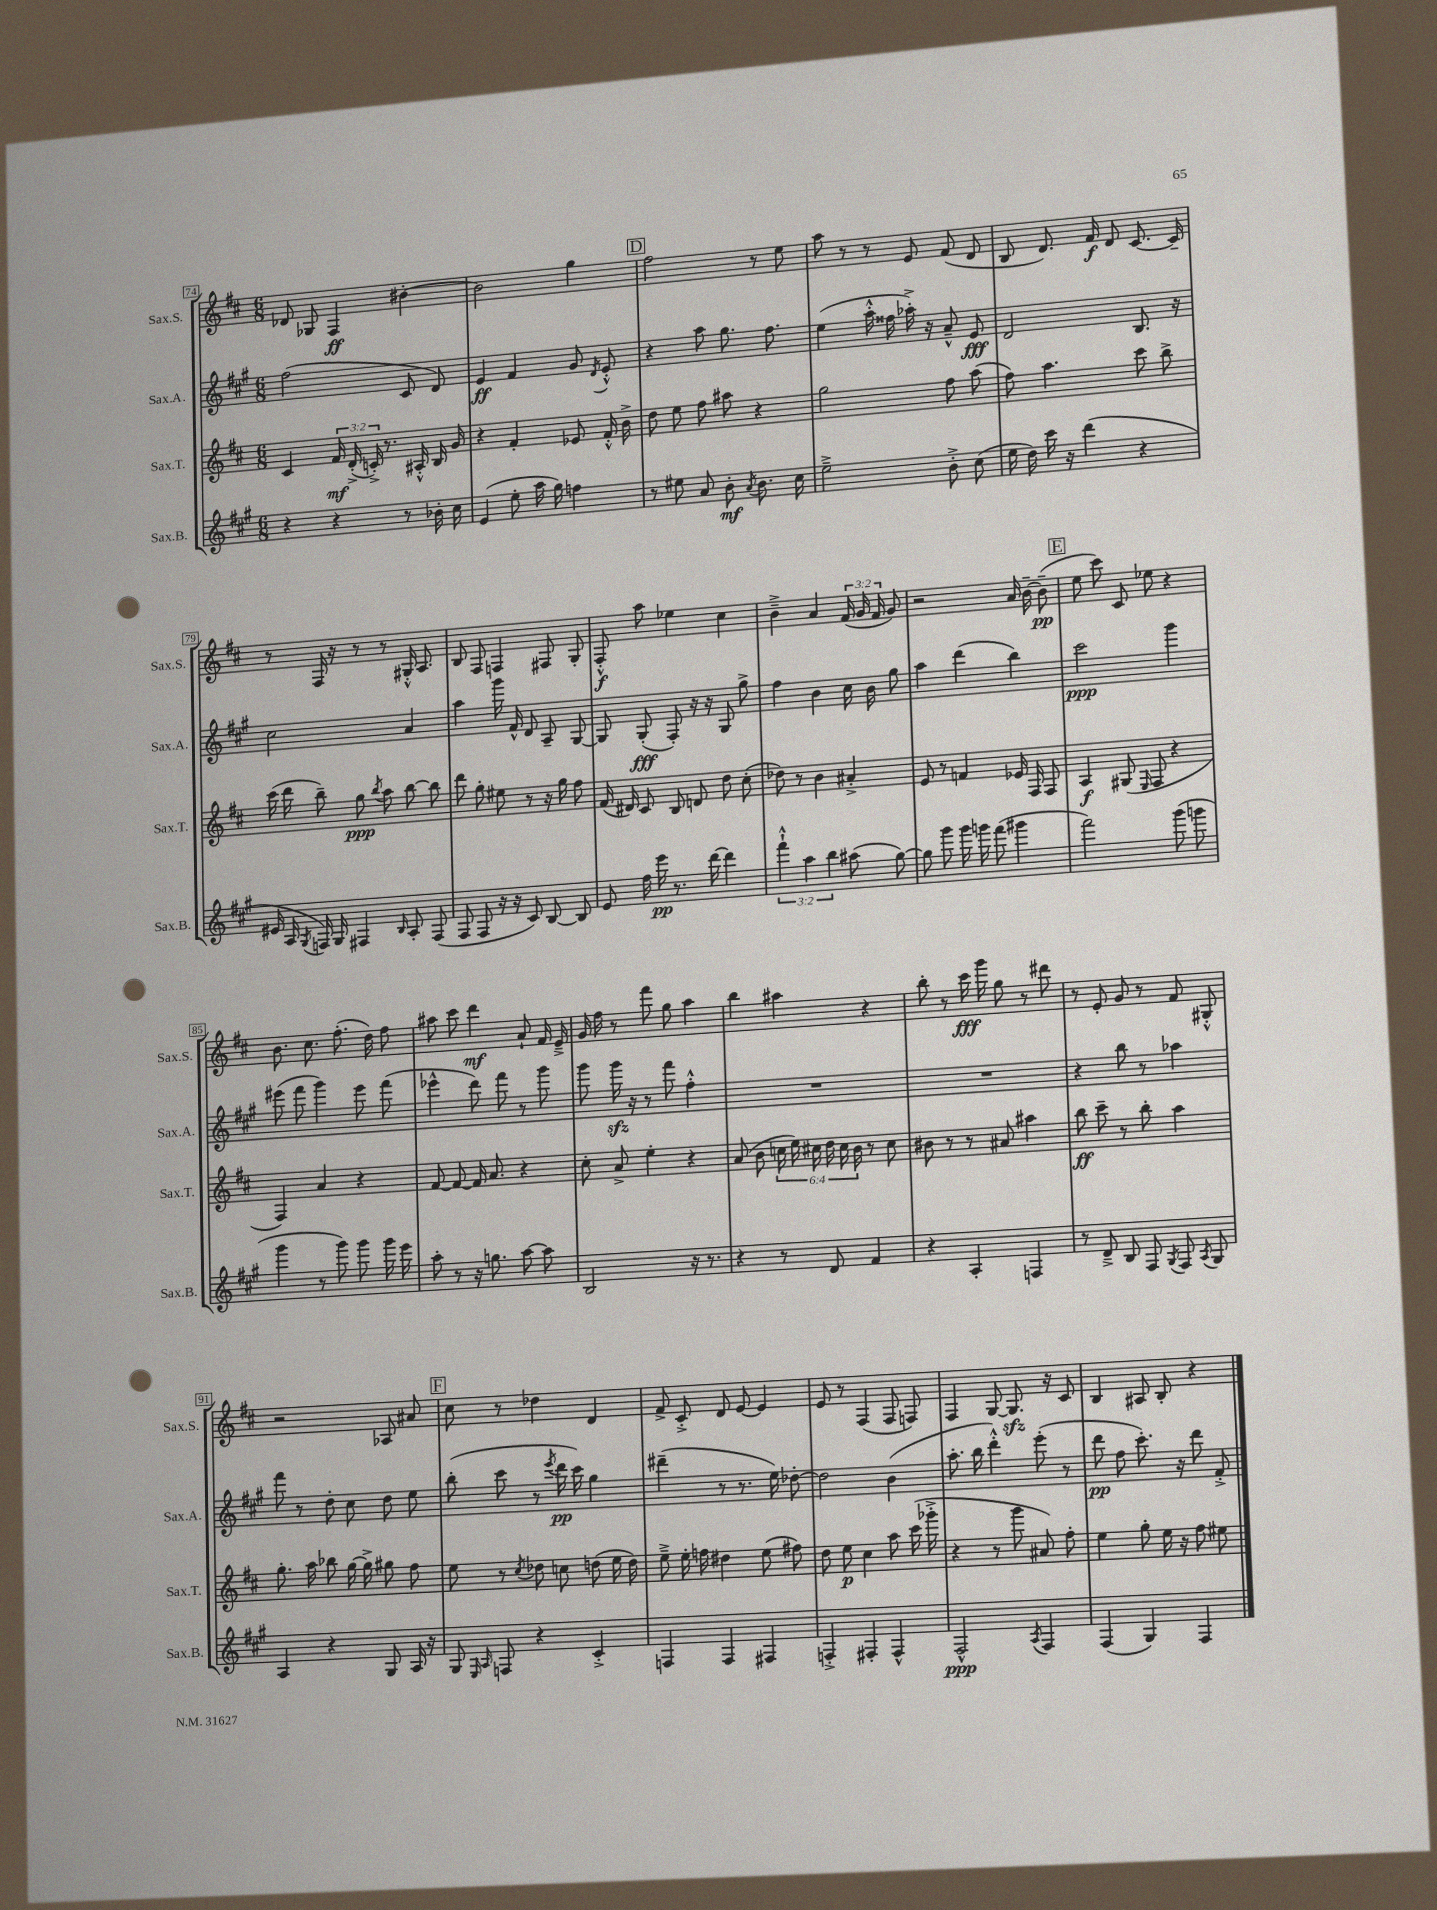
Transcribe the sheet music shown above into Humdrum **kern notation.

**kern	**kern	**kern	**kern
*staff4	*staff3	*staff2	*staff1
*clefG2	*clefG2	*clefG2	*clefG2
*k[f#c#g#]	*k[f#c#]	*k[f#c#g#]	*k[f#c#]
*M6/8	*M6/8	*M6/8	*M6/8
4r	4c#/	(2ff#\	8d-/
.	.	.	8G-/
4r	24f#/	.	4F#/
.	(24d'^/	.	.
.	24c'^/)	.	.
.	8.r	.	.
8r	.	8c#/	[4b#'\
.	16A#'^^/	.	.
16b-'\	16B/	8d/)	.
16cc#\	16g/	.	.
=	=	=	=
(4e/	4r	4e/	2b#\]
8ee'\	4f#'/	4f#/	.
16aa\	.	.	.
16gg#\)	.	.	.
4ff\	8e-/	8g#/	4gg\
.	.	8qd/	.
.	16f#'^^/	8e'^^/	.
.	16b^\	.	.
=	=	=	=
8r	8dd\	4r	2ff#\
8ee#\	8ee\	.	.
8a/	8ff#\	8aa\	.
8b'\	8aa#\	8.gg#\	.
8qa/	.	.	.
8.b\	4r	.	8r
.	.	8.ff#\	.
.	.	.	8ee\
16cc#\	.	.	.
=	=	=	=
2ee~^\	2gg\	(4ee\	8aa\
.	.	.	8r
.	.	16aa'^^\	8r
.	.	16ff##\	.
.	.	16aa-'^\)	8e/
.	.	16r	.
8b'^\	8ff#\	8a~^^/	(8f#/
(8cc#\	(8aa\	8e/	8d/
=	=	=	=
16ee\	8ff#\)	2d/	8B/
16dd\)	.	.	.
16ccc#\	4.aa\	.	8.d/)
16r	.	.	.
(4ddd\	.	.	.
.	.	.	16f#/
.	.	.	8d/
4r	8ccc#\	8.B/	[8.c#/
.	8bb^\	.	.
.	.	16r	16c#~/]
=	=	=	=
16e#/	(16ccc#\	2cc#\	8r
16A/	16ddd\	.	.
8qG#/	.	.	.
16F/)	8bb~\)	.	16F#/
16G#/	.	.	16r
4F#/	8gg\	.	8r
.	8qbb/	.	.
.	8aa\	.	8r
16qqB/	.	.	.
8A'/	[8bb\	4a/	16G#'^^/
.	.	.	8.A/
(8F#/	8bb\]	.	.
=	=	=	=
8F#/	8ddd\	4aa\	8B/
8F#/	8gg'\	.	8F#/
16r	8ee#\	16ggg#\	4F/
16r	.	16f#^^/	.
8c#/)	8r	8d/	.
[8B/	16r	8A~/	8F#/
.	16gg\	.	.
8B/]	8ff#\	[8G#/	8G'/
=	=	=	=
8e/	(16f#/	8G#/]	8F#'^^/
.	16d#/)	.	.
16ff#\	8c#/	(8G#'/	8aa\
16eee\	.	.	.
8.r	8B/	8F#'/)	4ee-\
.	8d/	16r	.
[16ddd\	.	16r	.
4ddd\]	8dd\	8G#/	4cc#\
.	(8cc#'\	8gg#^\	.
=	=	=	=
6fff#`^^\	8dd-\)	4ff#\	4b~^\
.	8r	.	.
6aa\	.	.	.
.	4b\	4b\	4a/
6bb\	.	.	.
(8aa#\	4a#'^/	16cc#\	(24f#/
.	.	.	24g/
.	.	16b\	.
.	.	.	24f#/
[8gg#\)	.	8gg#\	8g/)
=	=	=	=
8gg#\]	8e/	4aa\	2r
8ggg#\	8r	.	.
16ggg#\	4f/	(4ddd\	.
16ggg\	.	.	.
(8fff#\	.	.	.
4ggg#\	16e-/	4bb\)	16a/
.	16F#/	.	[16b~\
.	8F#/	.	(8b~\]
=	=	=	=
2fff#\)	4A/	2ccc#\	8ee\
.	.	.	8ccc#\)
.	(8G#/	.	8c#/
.	16qqE/	.	.
.	8F#/	.	8ee-\
(8ggg#\	4r	4ggg#\	4r
8ggg\	.	.	.
=	=	=	=
4ggg#\	4F#/)	(8eee#\	8.b\
.	.	8fff#\	.
.	.	.	8.cc#\
8r	4a/	4ggg#\)	.
8ggg#\)	.	.	(8.ff#'\
8ggg#\	4r	8eee#\	.
.	.	.	16dd\)
16ggg#\	.	(8fff#\	8ff#\
16eee\	.	.	.
=	=	=	=
8aa'\	[8f#/	4eee-^^\	8aa#\
8r	8f#/_	.	8ccc#\
16r	16f#/]	8ddd\)	4ddd\
8.gg\	8.a/	.	.
.	.	8fff#\	.
[8aa\	4r	8r	8a`/
8aa\]	.	8ggg#\	16f#/
.	.	.	16e~^/
=	=	=	=
2B/	8cc#'\	8ggg#\	16g/
.	.	.	16ff#\
.	8a^/	16ggg#\	8r
.	.	16r	.
.	4ee'\	8r	8fff#\
.	.	8fff#\	8gg\
16r	4r	4ff#'^^\	4aa\
8.r	.	.	.
=	=	=	=
4r	(8a/	2.r	4bb\
.	8b\	.	.
8r	24cc\	.	4aa#\
.	24ee\)	.	.
.	24cc#\	.	.
8d/	24dd\	.	.
.	24cc#\	.	.
.	24b\	.	.
4f#/	8r	.	4r
.	8cc#\	.	.
=	=	=	=
4r	8b#\	2.r	8bb'\
.	8r	.	8r
4A'/	8r	.	16ccc#\
.	.	.	16ggg\
.	8a#/	.	8gg\
4F/	4aa#\	.	8r
.	.	.	8ddd#\
=	=	=	=
8r	8bb\	4r	8r
8d~^/	8ccc#~\	.	8e'/
8B/	8r	8bb\	8g/
8F#/	8bb'\	8r	8r
8qG#/	.	.	.
8F#/	4aa\	4aa-\	8f#/
8qA/	.	.	.
8G#/	.	.	8G#'^^/
=	=	=	=
4A/	8.gg'\	8fff#\	2r
.	.	8r	.
.	16aa\	.	.
4r	8bb-\	8dd'\	.
.	[16gg\	8cc#\	.
.	16gg^\]	.	.
8G#/	8gg#\	8dd\	8A-/
16A/	8ff#\	8ee\	8a#/
16r	.	.	.
=	=	=	=
8G#/	8ee\	(8bb'\	8cc#\
16qqE/	.	.	.
16qqA/	.	.	.
8F/	8r	8ccc#\	8r
.	8qcc#/	.	.
4r	8dd-\	8r	4dd-\
.	.	8qeee/	.
.	8cc\	16ddd\	.
.	.	16ccc#\)	.
4c#'^/	(8dd\	4gg#\	4d/
.	16ee\	.	.
.	16dd\)	.	.
=	=	=	=
4F/	8ee~^\	(4ddd#~\	8f#^/
.	16ee'\	.	8c#'^/
.	16ff\	.	.
4F/	4dd#\	8r	8d/
.	.	8.r	[8e/
4F#/	(8ee\	.	4e/]
.	.	16ee\)	.
.	8ff#\)	[8dd-'\	.
=	=	=	=
4F'^/	8dd\	2dd-\]	8e/
.	8ee\	.	8r
4F#'/	4cc#\	.	(4F#/
4F#^^/	8aa\	(4b\	8F#/
.	(16ccc#\	.	8F/)
.	16ggg-'^\	.	.
=	=	=	=
2F#^^/	4r	8.aa'\	4F#/
.	.	16bb\	.
.	8r	4ddd'^^\)	[8G/
.	8ggg\	.	8.G/]
8qA/	.	.	.
4F#/	8a#/)	(8eee'\	.
.	.	.	16r
.	8ff#'\	8r	8c#/
=	=	=	=
(4F#/	4ee\	8ddd\	4B/
.	.	8ff#\	.
4G#/)	8gg'\	8.ccc#'\)	8A#/
.	16ee\	.	8B'/
.	16r	16r	.
4F#/	8ff#\	8ddd\	4r
.	8ee#\	8f#'^/	.
==	==	==	==
*-	*-	*-	*-
